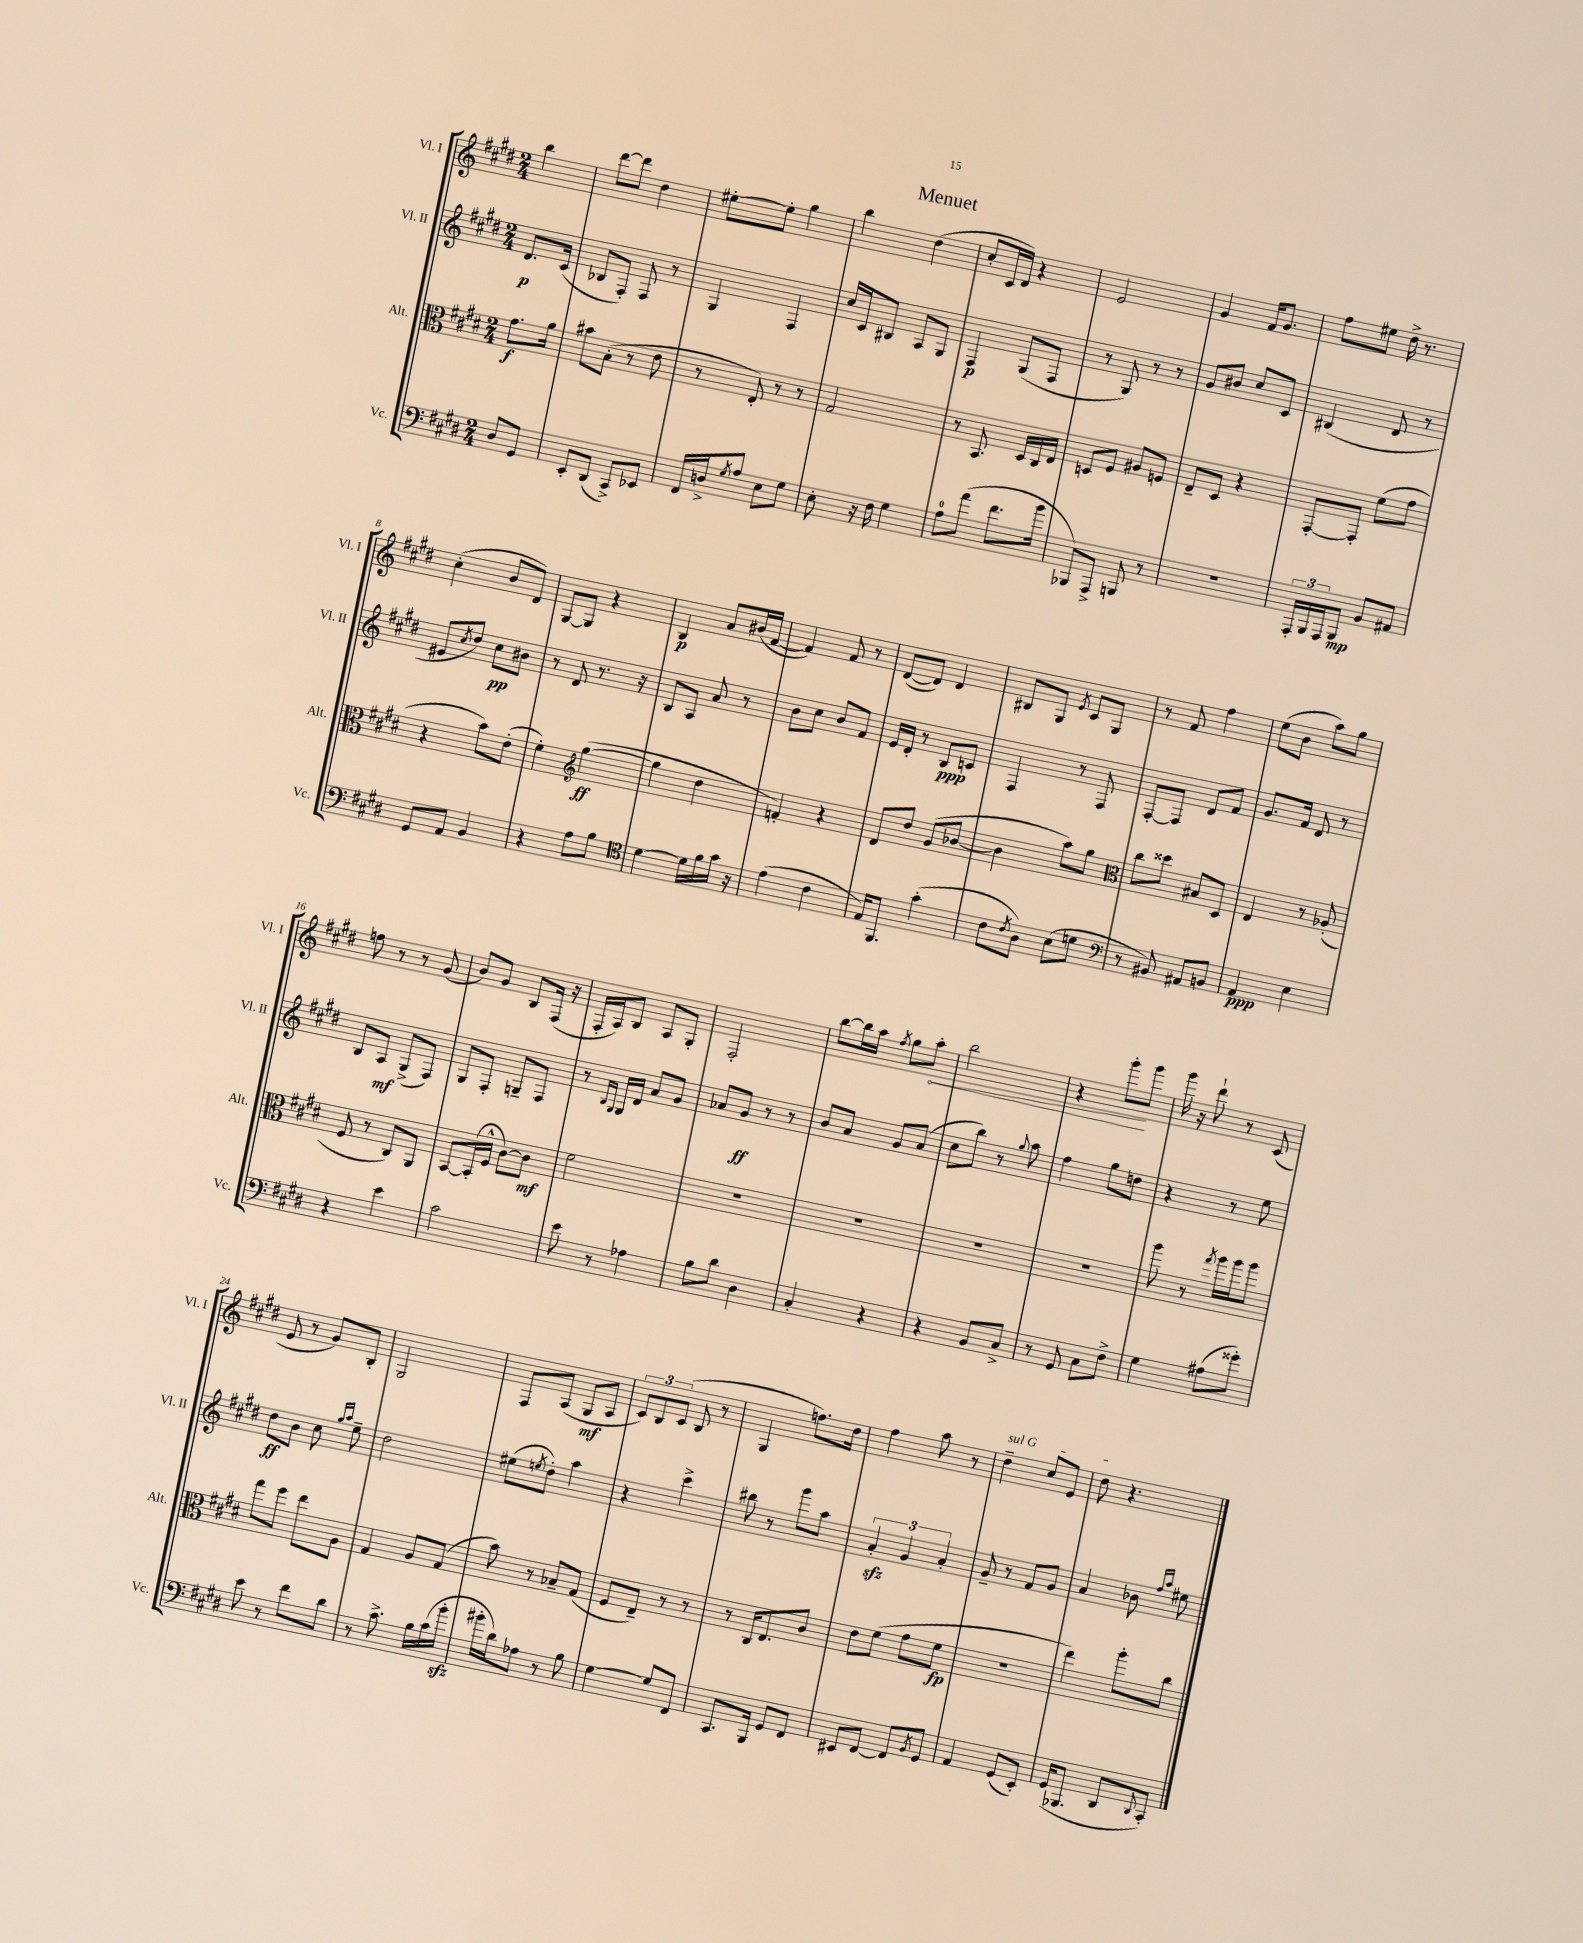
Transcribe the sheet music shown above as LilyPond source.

\header { title = "Menuet" }
<<
\new StaffGroup <<
\new Staff = "s0" \with { instrumentName = "Vl. I" shortInstrumentName = "Vl. I" } {
    \clef treble \key e \major \numericTimeSignature \time 2/4 \partial 4
    b''4 |
    dis'''8~ dis'''8 dis''4 |
    eis''8~-. eis''8-. gis''4 |
    b''4 dis''4( |
    cis''8-. cis'16 dis'16) r4 |
    e'2 |
    gis'4 fis'16 gis'8. |
    fis''8 eis''8 dis''16-> r8. |
    cis''4-.( b'8 dis'8) |
    gis8~ gis8 r4 |
    b4\p a'8 bis'16( fis'16~ |
    fis'4) fis'8 r8 |
    dis'8~( dis'8) dis'4 |
    bis8 gis8 \acciaccatura { e'8 } cis'8 gis8 |
    r8 fis'8 fis''4 |
    e''8( b'8 a''8) gis''8 |
    f''8 r8 r8 gis'8( |
    b'8) gis'8 b8 fis16( r16 |
    fis16-. a16) b8 a8 gis8-. |
    fis2-. |
    b''8~ b''16 a''16 \acciaccatura { fis''8 } gis''8 \once \override Hairpin.circled-tip = ##t a''8-.\< |
    b''2 |
    r4 gis'''8-.\! gis'''8 |
    gis'''16 r16 dis'''8-! r8 cis'8( |
    e'8 r8 gis'8) b8-. |
    gis2 |
    fis8 a8( gis8\mf a8 |
    \tuplet 3/2 { cis'8) b8 cis'8( } b8 r8 |
    gis4 f''8.) dis''16 |
    fis''4 a''8 r8 |
    \once \override TextSpanner.bound-details.left.text = \markup { \italic "sul G" } dis''4--\startTextSpan cis''8 e'8 |
    dis''8\stopTextSpan r4. \bar "|." |
}
\new Staff = "s1" \with { instrumentName = "Vl. II" shortInstrumentName = "Vl. II" } {
    \clef treble \key e \major \numericTimeSignature \time 2/4 \partial 4
    dis'8.\p cis'16( |
    bes8 fis8-.) fis8 r8 |
    gis4 fis4 |
    cis''16 cis'16 bis8 a8 gis8 |
    fis4\p gis8( fis8 |
    r8 gis8) r8 r8 |
    gis'8 bis'8 cis''8 cis'8 |
    bis4( dis'8 r8 |
    eis'8 \acciaccatura { cis''8 } dis''8) cis''8\pp bis'8 |
    r8 dis'8 r8. r16 |
    b8 a8 a'8 r8 |
    b'8 cis''8 b'8 fis'8 |
    e'16 dis'16-. r8 b8\ppp c'8 |
    fis4 r8 fis8 |
    fis8~-. fis8 dis'8 fis'8 |
    gis'8. fis'16 dis'8 r8 |
    b8 a8\mf gis8->( fis8) |
    gis8 fis8-. g8-- fis8 |
    r8 \grace { b16 gis16 } gis16 dis'16 a'8 gis'8 |
    aes'8 gis'8\ff r8 r8 |
    b'8 a'8 gis'8 a'8( |
    cis''8 b''8) r8 \appoggiatura { gis''8 } a''8 |
    fis''4 gis''8 d''8 |
    r4 r8 e''8 |
    dis''8\ff b'8 cis''8 \grace { gis''16 a''16 } e''8-- |
    dis''2 |
    eis''8( \acciaccatura { e''8 } dis''8-.) a''4 |
    r4 cis'''4-> |
    bis''8 r8 gis'''8 a''8 |
    \tuplet 3/2 { a'4-.\sfz gis'4 a'4-. } |
    gis'8-- r8 fis'8 gis'8 |
    a'4 bes'8 \grace { fis''16 a''16 } eis''8 \bar "|." |
}
\new Staff = "s2" \with { instrumentName = "Alt." shortInstrumentName = "Alt." } {
    \clef alto \key e \major \numericTimeSignature \time 2/4 \partial 4
    gis'8.\f a'16 |
    bis'8 b8-.( r8 e'8 |
    r8 e8-.) r8 r8 |
    gis2 |
    r8 b,8. dis16 cis16 e16 |
    d8 fis8 ais8 f8 |
    e8-- dis8 r4 |
    gis,8~-. gis,8-. fis'8( gis'8 |
    r4 b'8) e'8-.( |
    fis'4-.) \clef treble gis''4~\ff( |
    gis''4 dis''4 |
    f'4-.) r4 |
    dis'8 dis''8 gis'8( bes'8~ |
    bes'4 a''8) gis''8 |
    \clef alto cis''8 disis''8 bis8 dis8 |
    e4 r8 aes8-.( |
    fis8 r8 cis8) a,8 |
    b,8~ b,16-.( fis16-^ cis'8~) cis'8\mf |
    fis'2 |
    R2 |
    R2 |
    R2 |
    R2 |
    a''8 r8 \acciaccatura { gis''8 } a''16 a''16 a''8 |
    gis''8 fis''8 e''8 a8 |
    gis4 a8 gis8( |
    b'8) r8 bes8-- gis8( |
    fis8 e8--) r8 r8 |
    r8 cis16 e8. cis'8 |
    e'8 fis'8( gis'8 fis'8\fp |
    r2 |
    e''4) a''8-. cis''8 \bar "|." |
}
\new Staff = "s3" \with { instrumentName = "Vc." shortInstrumentName = "Vc." } {
    \clef bass \key e \major \numericTimeSignature \time 2/4 \partial 4
    dis8 gis,8 |
    e,8-. dis,8( cis,8->) ees,8 |
    fis,16 d16-> \acciaccatura { gis8 } a8 e8 gis8 |
    e8-. r16 fis16 gis4 |
    a8-0 a'8( fis'8. b'16 |
    bes,,8) a,,8-> b,,8 r8 |
    R2 |
    \tuplet 3/2 { a,,16-. b,,16 a,,16 } b,,8\mp b,8 ais,8 |
    gis,8 a,8 b,4 |
    r4 a8 b8 |
    \clef tenor dis'4~ dis'16 fis'16 gis'16 r16 |
    e'4( cis'4 |
    e16) fis,8. gis'4-.( |
    cis'8 \acciaccatura { cis'8 } a8) b8( d'8 |
    \clef bass r8 bis,8) ais,8 b,8 |
    a,4\ppp e4 |
    r4 e'4 |
    cis'2 |
    e'8 r8 aes4 |
    b8 dis'8 dis4 |
    cis4-. r4 |
    r4 b,8 cis8-> |
    r8 gis,8 cis8 fis8-> |
    gis4 ais8( gisis'8-.) |
    e'8 r8 fis'8 dis'8 |
    r8 cis'8.-> b16 cis'16( b'16-.\sfz |
    bis'16-. dis'16) aes8 r8 b8 |
    gis4~ gis8 fis,8 |
    cis,8. b,,16 gis,8 fis,8 |
    eis,8 fis,8~ fis,8 \acciaccatura { b,8 } gis,8 |
    a,4 gis,8( e,8-.) |
    gis,16( bes,,8. dis,8 \appoggiatura { dis,8 } cis,8-.) \bar "|." |
}
>>
>>
